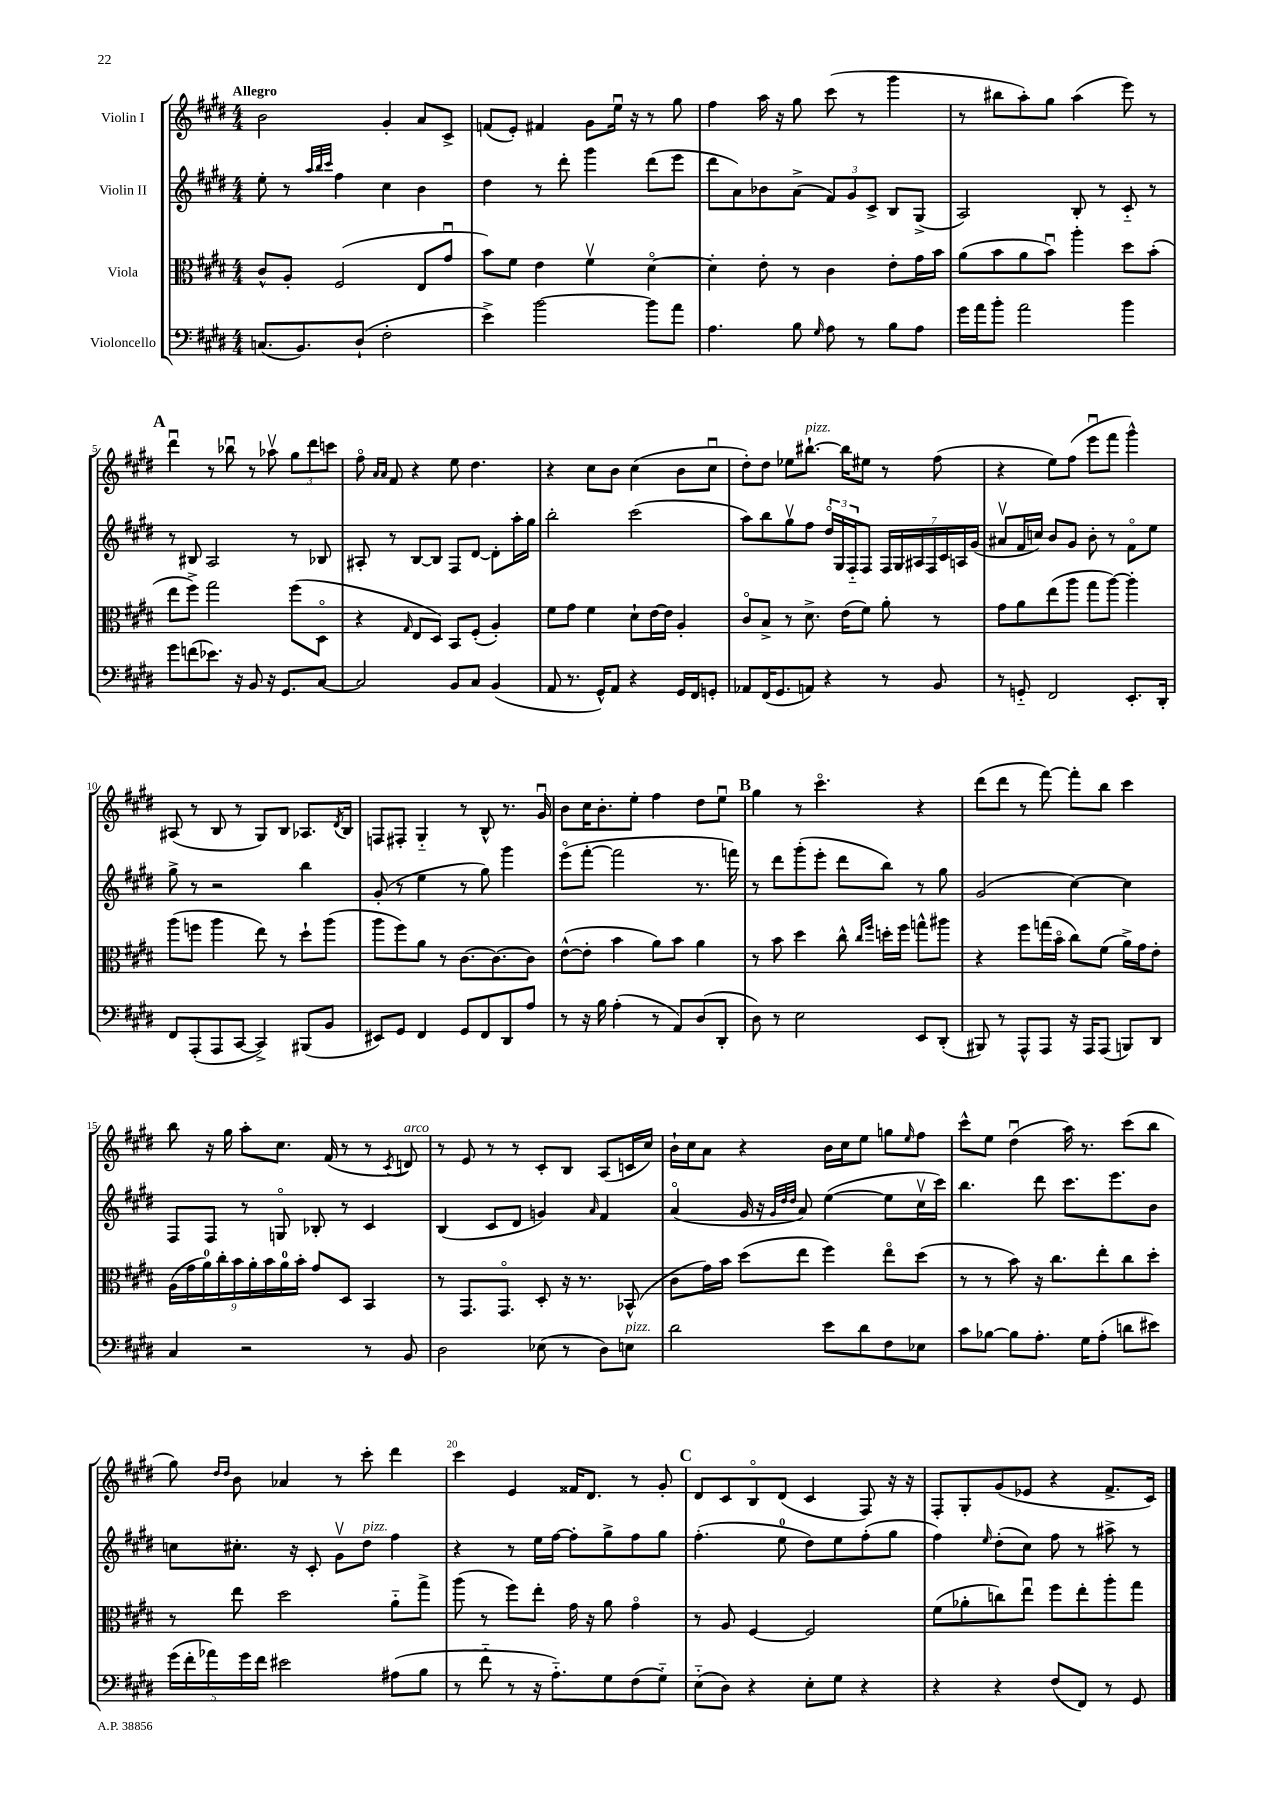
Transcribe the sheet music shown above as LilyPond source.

<<
\new StaffGroup <<
\new Staff = "s0" \with { instrumentName = "Violin I" } {
    \clef treble \key e \major \numericTimeSignature \time 4/4 \tempo "Allegro"
    b'2 gis'4-. a'8 cis'8-> |
    f'8( e'8-.) fis'4 gis'8 e''16\downbow r16 r8 gis''8 |
    fis''4 a''16 r16 gis''8 cis'''8( r8 gis'''4 |
    r8 bis''8 a''8-.) gis''8 a''4( e'''8) r8 |
    \mark \markup { \bold "A" } dis'''4\downbow r8 bes''8\downbow r8 aes''8\upbow \tuplet 3/2 { gis''8 dis'''8 c'''8 } |
    fis''8\flageolet \grace { a'16 a'16 } fis'8 r4 e''8 dis''4. |
    r4 cis''8 b'8 cis''4( b'8 cis''8\downbow |
    dis''8-.) dis''8 ees''8 bis''8.~-!^\markup { \italic "pizz." } bis''16 eis''8 r8 fis''8( |
    r4 e''8) fis''8( e'''8\downbow fis'''8 gis'''4-^) |
    ais8( r8 b8 r8 gis8) b8 aes8. \acciaccatura { dis'8 } b16 |
    f8 fis8-. gis4-_ r8 b8-^ r8. gis'16\downbow |
    b'8 cis''16 b'8.-. e''8-. fis''4 dis''8 e''8\downbow |
    \mark \markup { \bold "B" } gis''4 r8 cis'''4.\flageolet r4 |
    dis'''8( dis'''8 r8 fis'''8~) fis'''8-. b''8 cis'''4 |
    b''8 r16 gis''16 a''8-. cis''8. fis'16( r8 r8 \acciaccatura { cis'8 } d'8^\markup { \italic "arco" }) |
    r8 e'8 r8 r8 cis'8-. b8 a8( c'16 cis''16) |
    b'16-! cis''16 a'8 r4 b'16 cis''16 e''8 g''8 \grace { e''16 } fis''8 |
    cis'''8-^ e''8 dis''4\downbow( a''16) r8. cis'''8( b''8 |
    gis''8) \grace { dis''16 dis''16 } b'8 aes'4 r8 cis'''8-. dis'''4 |
    cis'''4 e'4 fisis'16 dis'8. r8 gis'8-. |
    \mark \markup { \bold "C" } dis'8 cis'8 b8\flageolet dis'8( cis'4 fis8) r16 r16 |
    fis8-. gis8-. gis'8( ees'8 r4 fis'8.-> cis'16) \bar "|." |
}
\new Staff = "s1" \with { instrumentName = "Violin II" } {
    \clef treble \key e \major \numericTimeSignature \time 4/4
    e''8-. r8 \grace { a''32 b''32 cis'''32 } fis''4 cis''4 b'4 |
    dis''4 r8 dis'''8-. gis'''4 dis'''8( e'''8 |
    dis'''8 a'8) bes'8 a'8->( \tuplet 3/2 { fis'8) gis'8 cis'8-> } b8 gis8->( |
    a2) b8-. r8 cis'8-_ r8 |
    \mark \markup { \bold "A" } r8 bis8 a2 r8 bes8 |
    ais8-. r8 b8~ b8 fis8 dis'8~ dis'8-. a''16-. gis''16 |
    b''2-. cis'''2( |
    a''8) b''8 gis''8\upbow fis''8 \tuplet 3/2 { dis''16\flageolet gis16 fis16-_ } fis8 \tuplet 7/4 { fis16 gis16 ais16 fis16 cis'16 a16 gis'16( } |
    ais'8\upbow fis'16 c''16) b'8 gis'8 b'8-. r8 fis'8\flageolet e''8 |
    gis''8-> r8 r2 b''4 |
    gis'8-.( r8 e''4 r8 gis''8) gis'''4 |
    e'''8\flageolet( fis'''8~-. fis'''2 r8. f'''16) |
    \mark \markup { \bold "B" } r8 dis'''8 gis'''8-.( e'''8-. dis'''8 b''8) r8 gis''8 |
    gis'2( cis''4~) cis''4 |
    fis8 fis8 r8 g8\flageolet bes8-. r8 cis'4 |
    b4( cis'8 dis'8 g'4) \grace { a'16 } fis'4 |
    a'4\flageolet( gis'16 r16 \grace { gis'32 dis''32 dis''32 } a'8) e''4~( e''8 cis''16\upbow cis'''16) |
    b''4. dis'''8 cis'''8. e'''8. b'8 |
    c''8 cis''8.-. r16 cis'8-. gis'8\upbow dis''8^\markup { \italic "pizz." } fis''4 |
    r4 r8 e''16 fis''16~ fis''8-. gis''8-> fis''8 gis''8 |
    \mark \markup { \bold "C" } fis''4.-.( e''8-0 dis''8) e''8 fis''8-.( gis''8 |
    fis''4) \grace { e''16 } dis''8-.( cis''8) fis''8 r8 ais''8-> r8 \bar "|." |
}
\new Staff = "s2" \with { instrumentName = "Viola" } {
    \clef alto \key e \major \numericTimeSignature \time 4/4
    cis'8-^ a8-. fis2( e8 gis'8\downbow |
    b'8) fis'8 e'4 fis'4\upbow dis'4~\flageolet |
    dis'4-. e'8-. r8 cis'4 e'8-. gis'16 b'16 |
    a'8( b'8 a'8 b'8\downbow) a''4-. dis''8 b'8-.( |
    \mark \markup { \bold "A" } e''8 fis''8->) gis''2 fis''8( dis8\flageolet |
    r4 \grace { gis16 } e8 dis8) b,8 fis8-.( a4-.) |
    fis'8 gis'8 fis'4 dis'8-! e'16~ e'16 a4-. |
    cis'8\flageolet b8-> r8 dis'8.-> e'16( fis'8) a'8-. r8 |
    gis'8 a'8 e''8( a''8 gis''8 a''8~) a''4-. |
    a''8( f''8 a''4 e''8) r8 dis''8-! a''8( |
    a''8 fis''8) a'8 r8 cis'8.~ cis'8.~ cis'8 |
    e'8~-^( e'8-. b'4 a'8) b'8 a'4 |
    \mark \markup { \bold "B" } r8 b'8 dis''4 cis''8-^ \grace { cis''16 fis''16 } d''16-. fis''16 g''8-^ ais''8 |
    r4 fis''8 g''16( b'16\flageolet cis''8) fis'8( a'16->) gis'16 e'8-. |
    \tuplet 9/8 { a16( gis'16 a'16-0) cis''16-. b'16 a'16-. b'16 a'16-0 b'16-. } gis'8 dis8 b,4 |
    r8 gis,8. gis,8.\flageolet dis8-. r16 r8. bes,8-^( |
    cis'8 gis'16) b'16 dis''8( e''8 fis''4) e''8\flageolet dis''8( |
    r8 r8 b'8) r16 cis''8. e''8-. cis''8 dis''8-. |
    r8 e''8 dis''2 a'8-_ gis''8-> |
    a''8( r8 fis''8) e''8-. gis'16 r16 a'8 gis'4\flageolet |
    \mark \markup { \bold "C" } r8 a8 fis4~ fis2 |
    fis'8( aes'8-. c''8) e''8\downbow fis''8 e''8-. a''8-. gis''8 \bar "|." |
}
\new Staff = "s3" \with { instrumentName = "Violoncello" } {
    \clef bass \key e \major \numericTimeSignature \time 4/4
    c8.( b,8.) dis8-!( fis2-. |
    e'4->) b'2~ b'8 a'8 |
    a4. b8 \grace { gis16 } a8 r8 b8 a8 |
    gis'16 a'16 b'8-. a'2 b'4 |
    \mark \markup { \bold "A" } gis'8 f'8( ees'8.) r16 b,8 r16 gis,8. cis8~ |
    cis2 b,8 cis8 b,4( |
    a,8 r8. gis,16-^) a,8 r4 gis,16 fis,16 g,8-. |
    aes,8 fis,16( gis,8. a,8) r4 r8 b,8 |
    r8 g,8-_ fis,2 e,8.-. dis,16-. |
    fis,8 a,,8-.( a,,8 cis,8~ cis,4->) bis,,8( b,8 |
    eis,8) gis,8 fis,4 gis,8 fis,8 dis,8 a8 |
    r8 r16 b16 a4-.( r8 a,8) dis8( dis,8-. |
    \mark \markup { \bold "B" } dis8) r8 e2 e,8 dis,8-.( |
    bis,,8) r8 a,,8-^ a,,8 r16 a,,16 a,,8( b,,8) dis,8 |
    cis4 r2 r8 b,8 |
    dis2 ees8( r8 dis8) e8^\markup { \italic "pizz." } |
    dis'2 e'8 dis'8 fis8 ees8 |
    cis'8 bes8~ bes8 a8.-. gis16 a8-.( d'8 eis'8) |
    \tuplet 5/4 { gis'16( fis'16-. aes'16) gis'16 fis'16 } eis'2 ais8( b8 |
    r8 fis'8-_ r8 r16 a8.-_) gis8 fis8( gis8-_) |
    \mark \markup { \bold "C" } e8-_( dis8) r4 e8-. gis8 r4 |
    r4 r4 fis8( fis,8) r8 gis,8 \bar "|." |
}
>>
>>
\layout { \context { \Score \override BarNumber.break-visibility = ##(#f #t #t) barNumberVisibility = #(every-nth-bar-number-visible 5) } }
